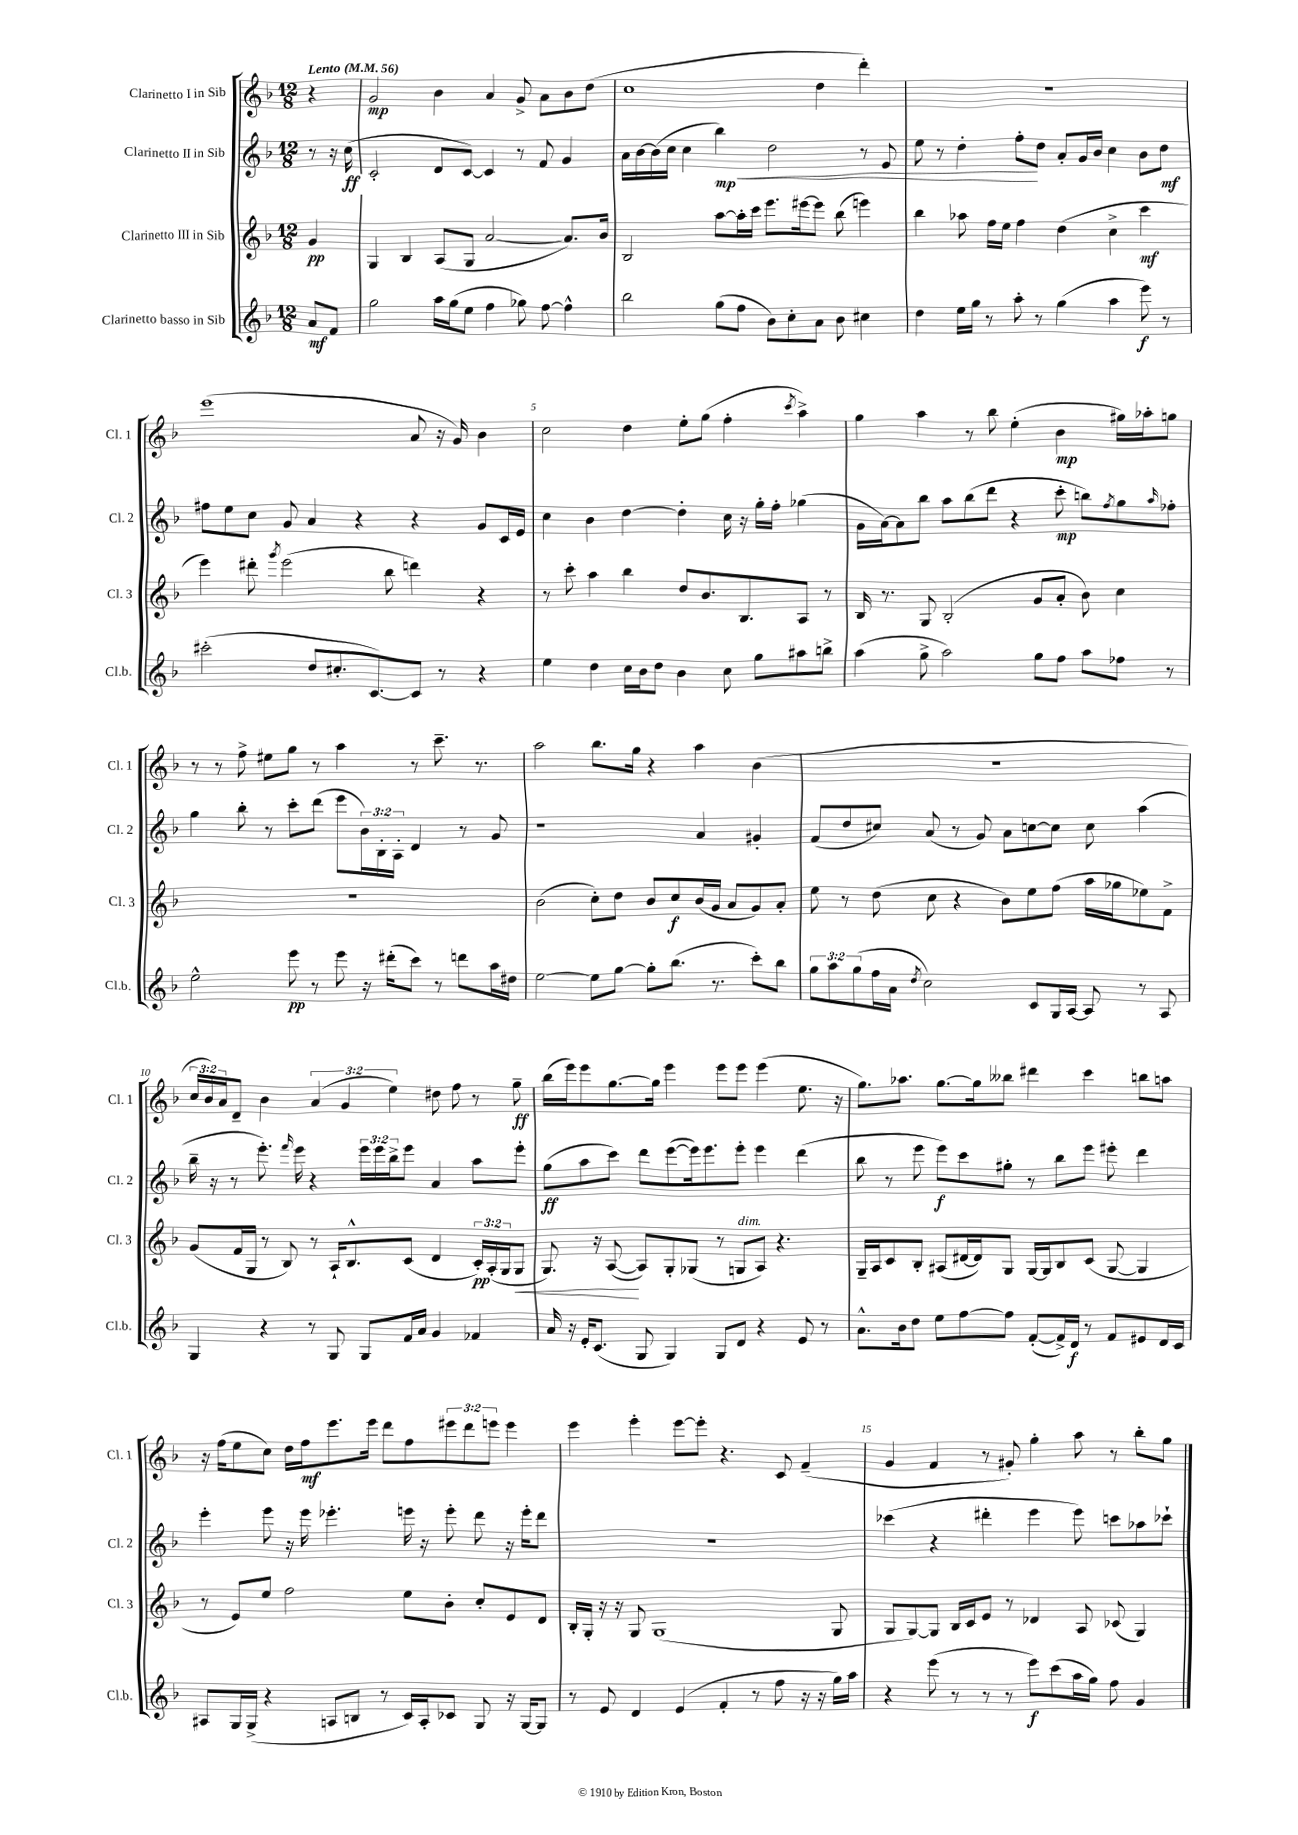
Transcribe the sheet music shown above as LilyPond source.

<<
\new StaffGroup <<
\new Staff = "s0" \with { instrumentName = "Clarinetto I in Sib" shortInstrumentName = "Cl. 1" } {
    \clef treble \key f \major \numericTimeSignature \time 12/8 \override Staff.TupletNumber.text = #tuplet-number::calc-fraction-text \partial 4 \tempo "Lento" 4 = 56
    r4 |
    g'2\mp bes'4 a'4 g'8-> a'8 bes'8 d''8( |
    c''1 d''4 d'''4-.) |
    R1. |
    e'''1( a'8 r16 g'16) bes'4 |
    c''2 d''4 e''8-. g''8( f''4-. \acciaccatura { c'''8 } a''4->) |
    g''4 a''4 r8 bes''8 e''4-.( bes'4\mp gis''16) aes''16-. g''8 |
    r8 r8 f''8-> eis''8 g''8 r8 a''4 r8 c'''8.-- r8. |
    a''2 bes''8. g''16 r4 a''4 bes'4( |
    R1. |
    \tuplet 3/2 { c''16 bes'16) a'16 } d'8-- bes'4 \tuplet 3/2 { a'4( g'4 e''4) } dis''8 f''8 r8 g''8--\ff |
    bes''16( e'''16) e'''8 g''8.~ g''16 e'''4 e'''8 e'''8 e'''4( e''8. r16 |
    g''8.) aes''8. g''8.~ g''16 beses''8 dis'''4 c'''4 b''8 a''8 |
    r16 f''16( e''8 c''8) d''16 f''16\mf e'''8. e'''16 d'''8 f''8 \tuplet 3/2 { eis'''8 d'''8 e'''8 } e'''4 |
    e'''4 e'''4-. e'''8~ e'''8-. r4. c'8 f'4--( |
    g'4 f'4 r8 gis'8-.) g''4-. a''8 r8 bes''8-. g''8 \bar "|." |
}
\new Staff = "s1" \with { instrumentName = "Clarinetto II in Sib" shortInstrumentName = "Cl. 2" } {
    \clef treble \key f \major \numericTimeSignature \time 12/8 \override Staff.TupletNumber.text = #tuplet-number::calc-fraction-text \partial 4
    r8 r16 c''16\ff( |
    c'2-. d'8 c'8~) c'4 r8 f'8 g'4 |
    a'16 bes'16~ bes'16( c''16 c''4 bes''4\mp\<) d''2 r8 e'8 |
    e''8 r8 d''4-. f''8-.\! d''8 a'8-. g'16 bes'16 c''4 bes'8 d''8\mf |
    fis''8 e''8 c''8 g'8 a'4 r4 r4 g'8 c'16 e'16 |
    c''4 bes'4 d''4~ d''4-. c''16 r16 g''16-. f''16-. ges''4( |
    g'16 a'16~) a'8 bes''8 a''8 bes''8( d'''8 r4 c'''8-.\mp b''8) \acciaccatura { f''8 } g''8 \grace { a''16 } fes''8-. |
    g''4 bes''8-. r8 c'''8-. d'''8( e'''8 \tuplet 3/2 { bes'16) bes16-. a16-. } d'4 r8 g'8 |
    r1 a'4 gis'4-. |
    f'8( d''8 cis''8) a'8( r8 g'8) a'8 c''8~ c''8 c''8 a''4( |
    bes''16-- r16 r8 e'''8.-.) \grace { f'''16 } e'''16 r4 \tuplet 3/2 { e'''16 e'''16 bes''16-> } e'''8 a'4 a''8 e'''8-. |
    g''8\ff( a''8 c'''8) d'''8 e'''8~( e'''16) e'''8. e'''8-. e'''4 d'''4( |
    bes''8 r8 e'''8 e'''8\f) c'''8 gis''8-. r8 bes''8 e'''8 eis'''8-. d'''4 |
    e'''4-. e'''8 r16 e'''16 ees'''4.-. e'''16 r16 e'''8-. d'''8 r16 e'''16-. d'''8 |
    R1. |
    ces'''4( r4 dis'''4-. e'''4 e'''8) c'''8 aes''8 ces'''8-! \bar "|." |
}
\new Staff = "s2" \with { instrumentName = "Clarinetto III in Sib" shortInstrumentName = "Cl. 3" } {
    \clef treble \key f \major \numericTimeSignature \time 12/8 \override Staff.TupletNumber.text = #tuplet-number::calc-fraction-text \partial 4
    g'4\pp |
    g4 bes4 a8( g8 a'2~ a'8.) bes'16 |
    bes2 a''8~ a''16-. c'''16 e'''8. eis'''16~ eis'''8 bes''8( e'''4) |
    bes''4 aes''8 f''16 e''16 f''4 d''4( c''4-> c'''4\mf |
    e'''4) dis'''8-. \acciaccatura { g'''8 } e'''2( bes''8 d'''4) r4 |
    r8 c'''8-. a''4 bes''4 d''8 bes'8. bes8. a8 r8 |
    bes16 r8. g8 bes2-.( g'8 a'8-. bes'8) c''4 |
    R1. |
    bes'2( c''8-.) d''8 bes'8 c''8\f bes'16( g'16 a'8 g'8) a'8-. |
    e''8 r8 d''8( c''8 r4 bes'8) e''8 f''8( a''16 ges''16 ees''8) f'8-> |
    g'8( f'16 g16 r8 bes8) r8 a16-! bes8.-^ c'8( d'4 \tuplet 3/2 { c'16-.\pp) a16-.( g16 } g8\< |
    g8.) r16 a8~\!( a8) g8-. ges8( r8 g8^\markup { \italic "dim." } a8) r4. |
    g16-- a16 c'8 bes8-. ais8( dis'16~ dis'16) g8 g16~ g16 bes8 c'8( g8~ g4 |
    r8 e'8) e''8 f''2 e''8 bes'8-. c''8-. e'8 d'8 |
    bes16-. g16-. r16 r16 g8 g1( g8 |
    g8 g8~) g8 bes16 c'16 e'8 r8 des'4 a8 ces'8( g4) \bar "|." |
}
\new Staff = "s3" \with { instrumentName = "Clarinetto basso in Sib" shortInstrumentName = "Cl.b." } {
    \clef treble \key f \major \numericTimeSignature \time 12/8 \override Staff.TupletNumber.text = #tuplet-number::calc-fraction-text \partial 4
    a'8\mf f'8 |
    g''2 a''16 g''16( e''8 f''4 ges''8) f''8~ f''4-^ |
    bes''2 g''8( f''8 bes'8) c''8-. a'8 bes'8 cis''4 |
    d''4 e''16 g''16 r8 a''8-. r8 g''4( a''4 e'''8\f) r8 |
    cis'''2-.( d''8 cis''8.-. c'8.~) c'8 r8 r4 |
    e''4 d''4 c''16 bes'16 d''8 bes'4 c''8 g''8 ais''8 b''8-> |
    a''4( g''8-> a''2) g''8 f''8 a''8 fes''8 r8 |
    e''2-^ e'''8\pp r8 e'''8 r16 dis'''16-.( c'''8) r8 d'''8 a''16 dis''16 |
    e''2~ e''8 g''8~ g''8-. bes''8.( r8. c'''8-.) bes''8 |
    \tuplet 3/2 { g''8 a''8 g''8( } f''16 a'16 \acciaccatura { d''8 } c''2) c'8 g16 a16~ a8 r8 a8 |
    g4 r4 r8 g8 g8 f'16 a'16 g'4 fes'4 |
    a'16 r16 e'16-. c'8.( g8 g4) g8 d'8 r4 e'8 r8 |
    a'8.-^ bes'16 d''8 e''8 f''8~ f''8 f'8~-.( f'16->) d'16\f r8 f'8 eis'8 d'16 c'16 |
    ais8 g16 g16->( r4 a8 b8 r8 c'16) a16-. ces'8 g8 r16 g16~ g8 |
    r8 e'8 d'4 e'4( f'4-. r8 f''8 r16 r16 g''16) a''16 |
    r4 e'''8( r8 r8 r8 e'''8\f) c'''8( a''16 g''16) f''8 g'4 \bar "|." |
}
>>
>>
\layout { \context { \Score \override BarNumber.break-visibility = ##(#f #t #t) barNumberVisibility = #(every-nth-bar-number-visible 5) } }
